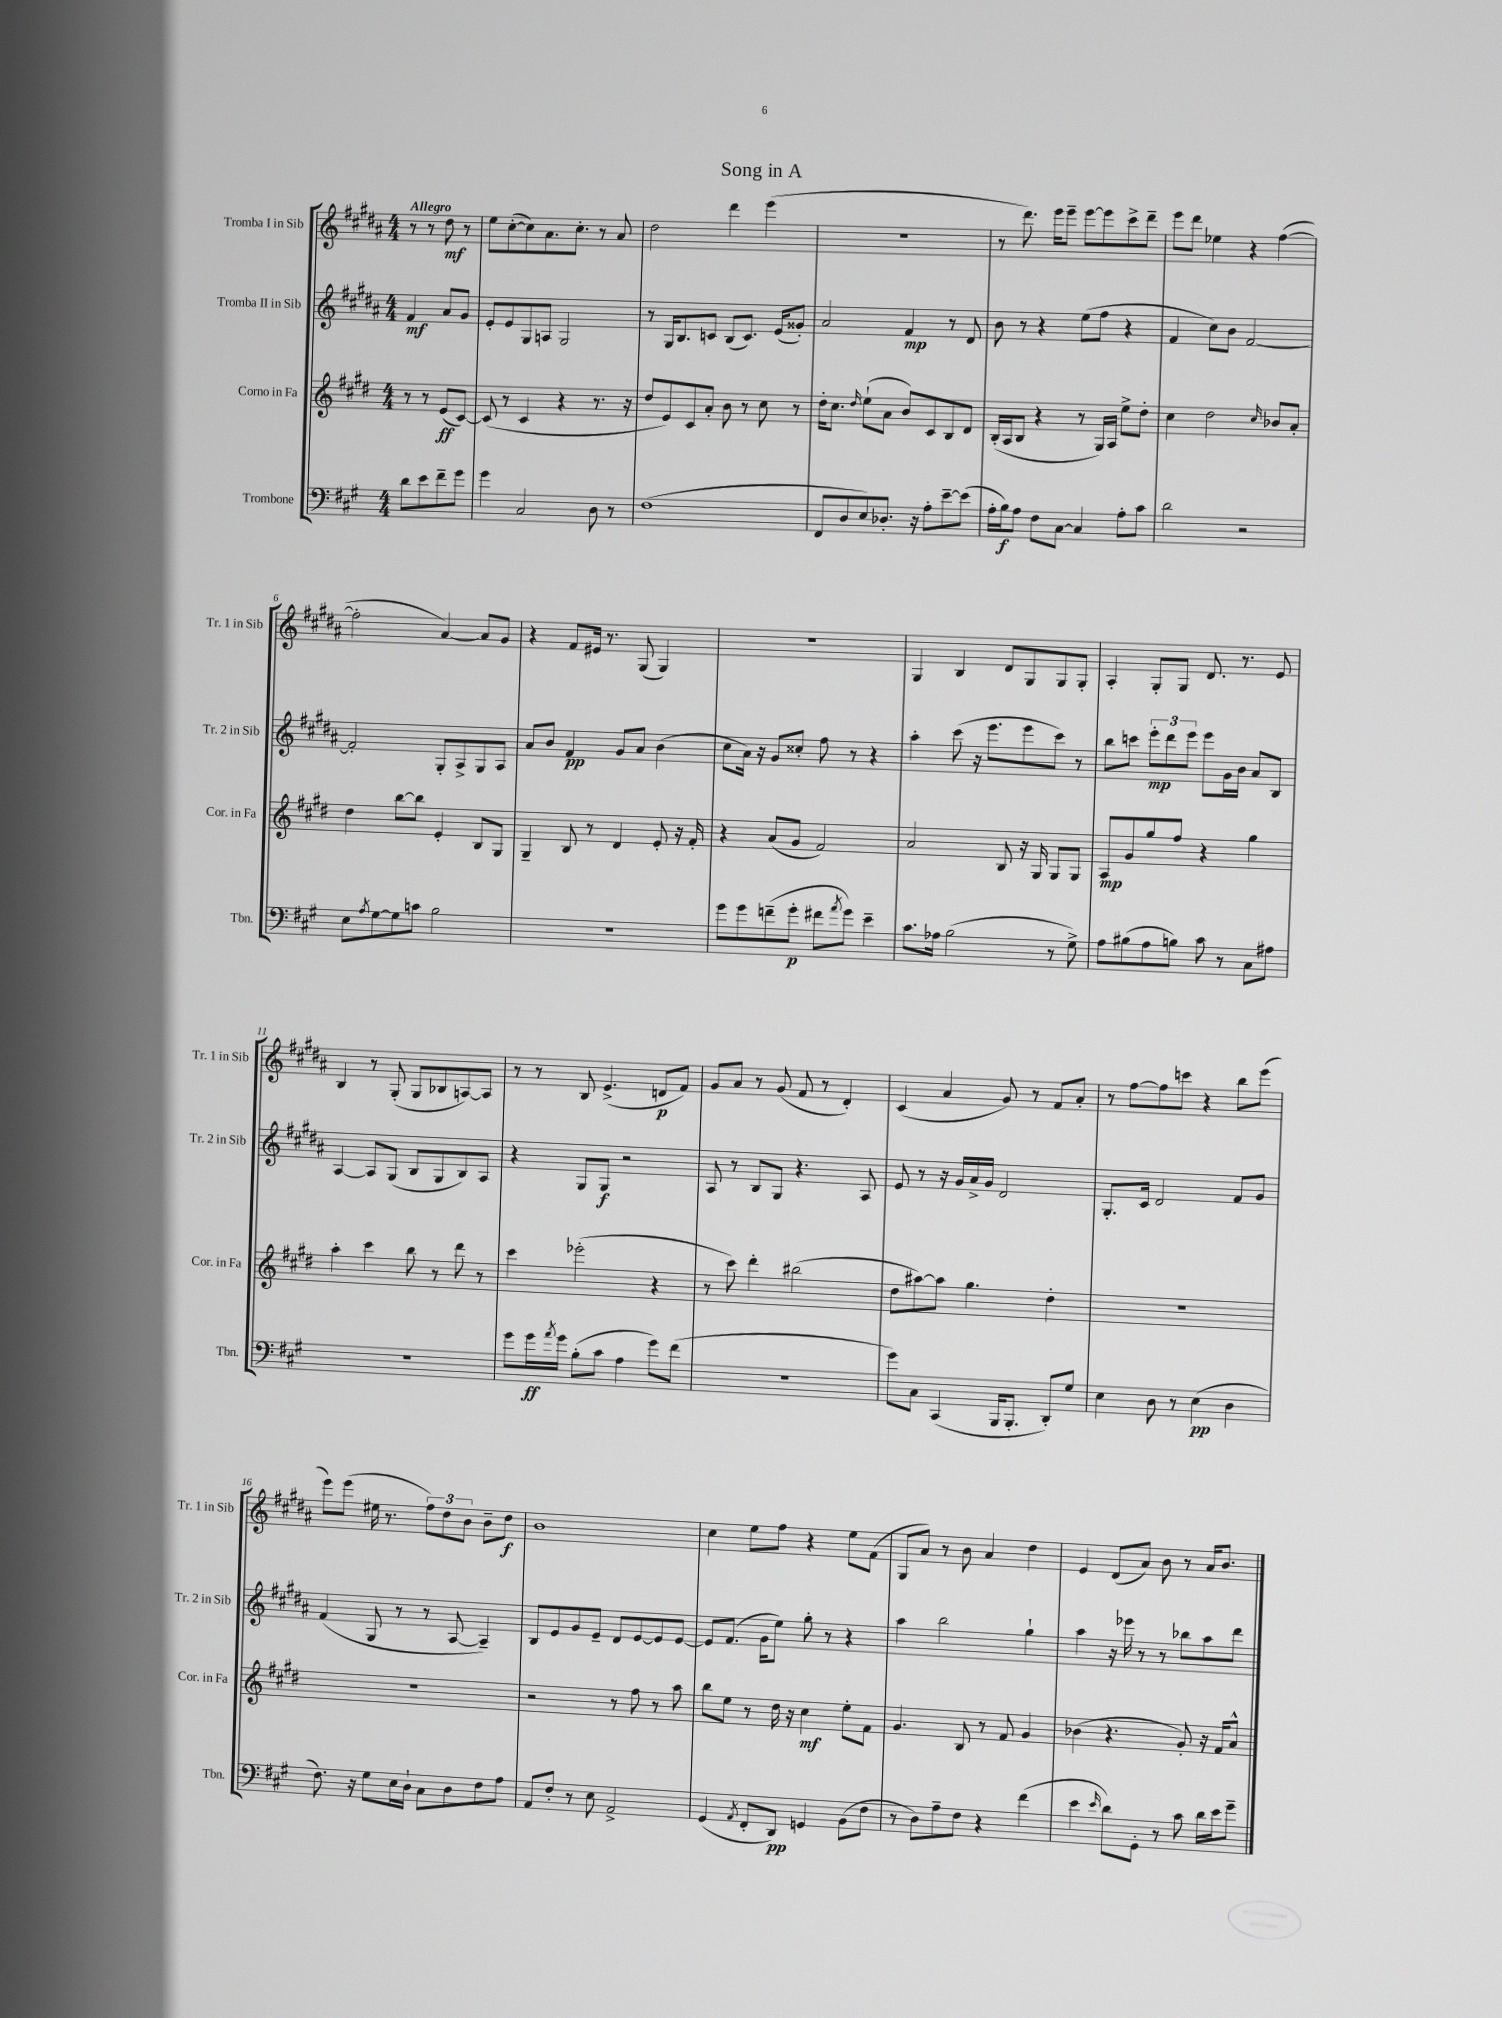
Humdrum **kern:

**kern	**kern	**kern	**kern
*staff4	*staff3	*staff2	*staff1
*clefF4	*clefG2	*clefG2	*clefG2
*k[f#c#g#]	*k[f#c#g#d#]	*k[f#c#g#d#a#]	*k[f#c#g#d#a#]
*M4/4	*M4/4	*M4/4	*M4/4
8d	8r	4f#	8r
8e	8r	.	8r
8f#~	(8e	8a#	8dd#
8g#	[8c#)	8g#	8r
=	=	=	=
4g#	(8c#]	8e'	8ee
.	8r	8e	([8cc#'
2C#	4c#	8G#	8cc#])
.	.	8A	8.a#
.	4r	2G#	.
.	.	.	8.cc#'
8D	8.r	.	8r
8r	.	.	8a#
.	16r	.	.
=	=	=	=
(1F#	8dd#	8r	2dd#
.	8e)	16G#	.
.	.	8.B	.
.	8c#	.	.
.	8a'	8c	.
.	8b	(8B	4ddd#
.	8r	8.c)	.
.	8cc#	.	(4eee
.	.	(16e	.
.	8r	8g##')	.
=	=	=	=
8FF#	16dd#'	2a#	1r
.	8.cc#	.	.
8D	.	.	.
.	16qqdd#	.	.
8E)	(8ee`	.	.
8.D-'	8a	.	.
.	8b)	4f#	.
16r	.	.	.
8A'	8c#	.	.
[8e~	8B	8r	.
(8e]	8d#	8d#	.
=	=	=	=
16A'	(16B'	8b	8r
16B)	16A	.	.
8A	8B	8r	8.ddd#)
8F#	4r	4r	.
.	.	.	16eee
[8C#	.	.	8eee~
4C#]	8r	(8ee	[8eee
.	16G#)	8ff#	8eee]
.	16A	.	.
8A'	8ee^	4r	8ccc#^
8c#	8dd#'	.	8ddd#~
=	=	=	=
2d	4cc#	4f#	8eee
.	.	.	8ddd#
.	2dd#	8cc#)	4ee-
.	.	8b	.
2r	.	[2f#	4r
.	16qqcc#	.	.
.	8b-	.	([4ff#
.	8a'	.	.
=	=	=	=
8E	4dd#	2f#']	2ff#']
8qA	.	.	.
[8G#	.	.	.
8G#]	[8bb	.	.
8c	8bb]	.	.
2B	4e'	8G#'	[4a#)
.	.	8A#^	.
.	8B	8G#	8a#]
.	8G#	8A#	8g#
=	=	=	=
1r	4G#~	8a#	4r
.	.	8b	.
.	8B	4f#	8f#
.	8r	.	16e#
.	.	.	8.r
.	4d#	8g#	.
.	.	8a#	(8G#
.	8e'	(4b	4G#)
.	16r	.	.
.	16f#'	.	.
=	=	=	=
8g#	4r	8cc#	1r
8g#	.	16a#)	.
.	.	16r	.
(8f~	(8a	8g#	.
8g#'	8g#	8cc##'	.
8f#	2f#)	8ff#	.
8qa	.	.	.
8g#)	.	8r	.
4e~	.	4r	.
=	=	=	=
8.c#	2a	4aa#'	4G#
16A-	.	.	.
(2B	.	(8ccc#	4B
.	.	16r	.
.	.	8.eee	.
.	8B	.	8d#
.	16r	8eee	8G#
.	16G#	.	.
8r	8G#	8ccc#)	8G#
8G#^)	8G#	8r	8G#'
=	=	=	=
8A	8A	8bb	4A#'
(8B#	8g#	8ccc	.
8A	8gg#	12eee'	8G#'
.	.	12ddd#	.
8B)	8ff#	.	8G#
.	.	12eee	.
8c#	4r	8eee	8.d#
8r	.	16g#	.
.	.	16b	8.r
8C#	4gg#	8a#	.
8A#	.	8B	8e
=	=	=	=
1r	4aa'	[4A#	4B
.	4ccc#	8A#]	8r
.	.	(8G#	(8G#'
.	8bb	8B	8G#
.	8r	8G#	8B-
.	8ddd#	8B)	[8A)
.	8r	8A#	8A]
=	=	=	=
8g#	4ccc#	4r	8r
16g#	.	.	8r
8qa	.	.	.
16g#	.	.	.
(8B'	(2eee-'	8G#	8B
8c#	.	8G#	(4.e^
4A	.	2r	.
8g#)	4r	.	8d
(8f#	.	.	8f#)
=	=	=	=
1r	8r	8A#	8g#
.	8ccc#)	8r	8a#
.	4ddd#'	8B	8r
.	.	8G#	(8g#
.	(2bb#	4.r	8f#
.	.	.	8r
.	.	.	4d#')
.	.	8A#	.
=	=	=	=
8g#)	8dd#	8e	(4c#
8C#	[8aa#)	8r	.
(4CC#	8aa#]	16r	4a#
.	.	16g#	.
.	4.gg#	16a#^	.
.	.	16g#	.
16BBB	.	2d#	8g#)
8.BBB'	.	.	.
.	.	.	8r
8DD')	4dd#'	.	8f#
8G#	.	.	8a#'
=	=	=	=
4E	1r	8.G#'	8r
.	.	.	[8ff#
.	.	16c#	.
8D	.	2d#	8ff#]
8r	.	.	8ccc
(4E	.	.	4r
4D	.	8f#	8bb
.	.	8g#	(8eee
=	=	=	=
8.F#)	1r	(4f#	8eee)
.	.	.	(8eee
16r	.	.	.
8G#	.	8G#	16ee#
.	.	.	8.r
16E	.	8r	.
16D`	.	.	.
8C#	.	8r	12ff#)
.	.	.	12dd#
8D	.	[8A#	.
.	.	.	12b
8F#	.	4A#~])	8b~
8A	.	.	8dd#
=	=	=	=
8AA	2r	8B	1b
8F#'	.	8e	.
8r	.	8g#	.
8E	.	8e~	.
2AA^	8r	8d#	.
.	8ff#	[8e	.
.	8r	8e]	.
.	8aa	[8e	.
=	=	=	=
(4GG#	8bb	8e]	4cc#
.	8ee	(8.f#	.
8qAA	.	.	.
8FF#'	8r	.	8ee
.	.	16g#	.
8DD)	16dd#	8ee)	8ff#
.	16r	.	.
4GG	4cc#	8gg#'	4r
.	.	8r	.
(8BB	8ee'	4r	8ee
8F#	8f#	.	(8f#
=	=	=	=
8r	4.g#	4aa#	8G#
8D)	.	.	8a#)
8A~	.	2bb	8r
8F#	8B	.	8b
4r	8r	.	4a#
.	8f#	.	.
(4f#	4g#	4gg#`	4dd#
=	=	=	=
4e	(4b-	4aa#	4e
16qqe	.	.	.
8d)	4.r	16r	(8d#
.	.	16eee-	.
8GG#'	.	8r	8a#)
8r	.	8r	8b
8c#	8g#')	8bb-	8r
16d	16r	8aa#	16a#
16e	16f#	.	8.b
8g#~	8a^^	8ddd#	.
==	==	==	==
*-	*-	*-	*-
